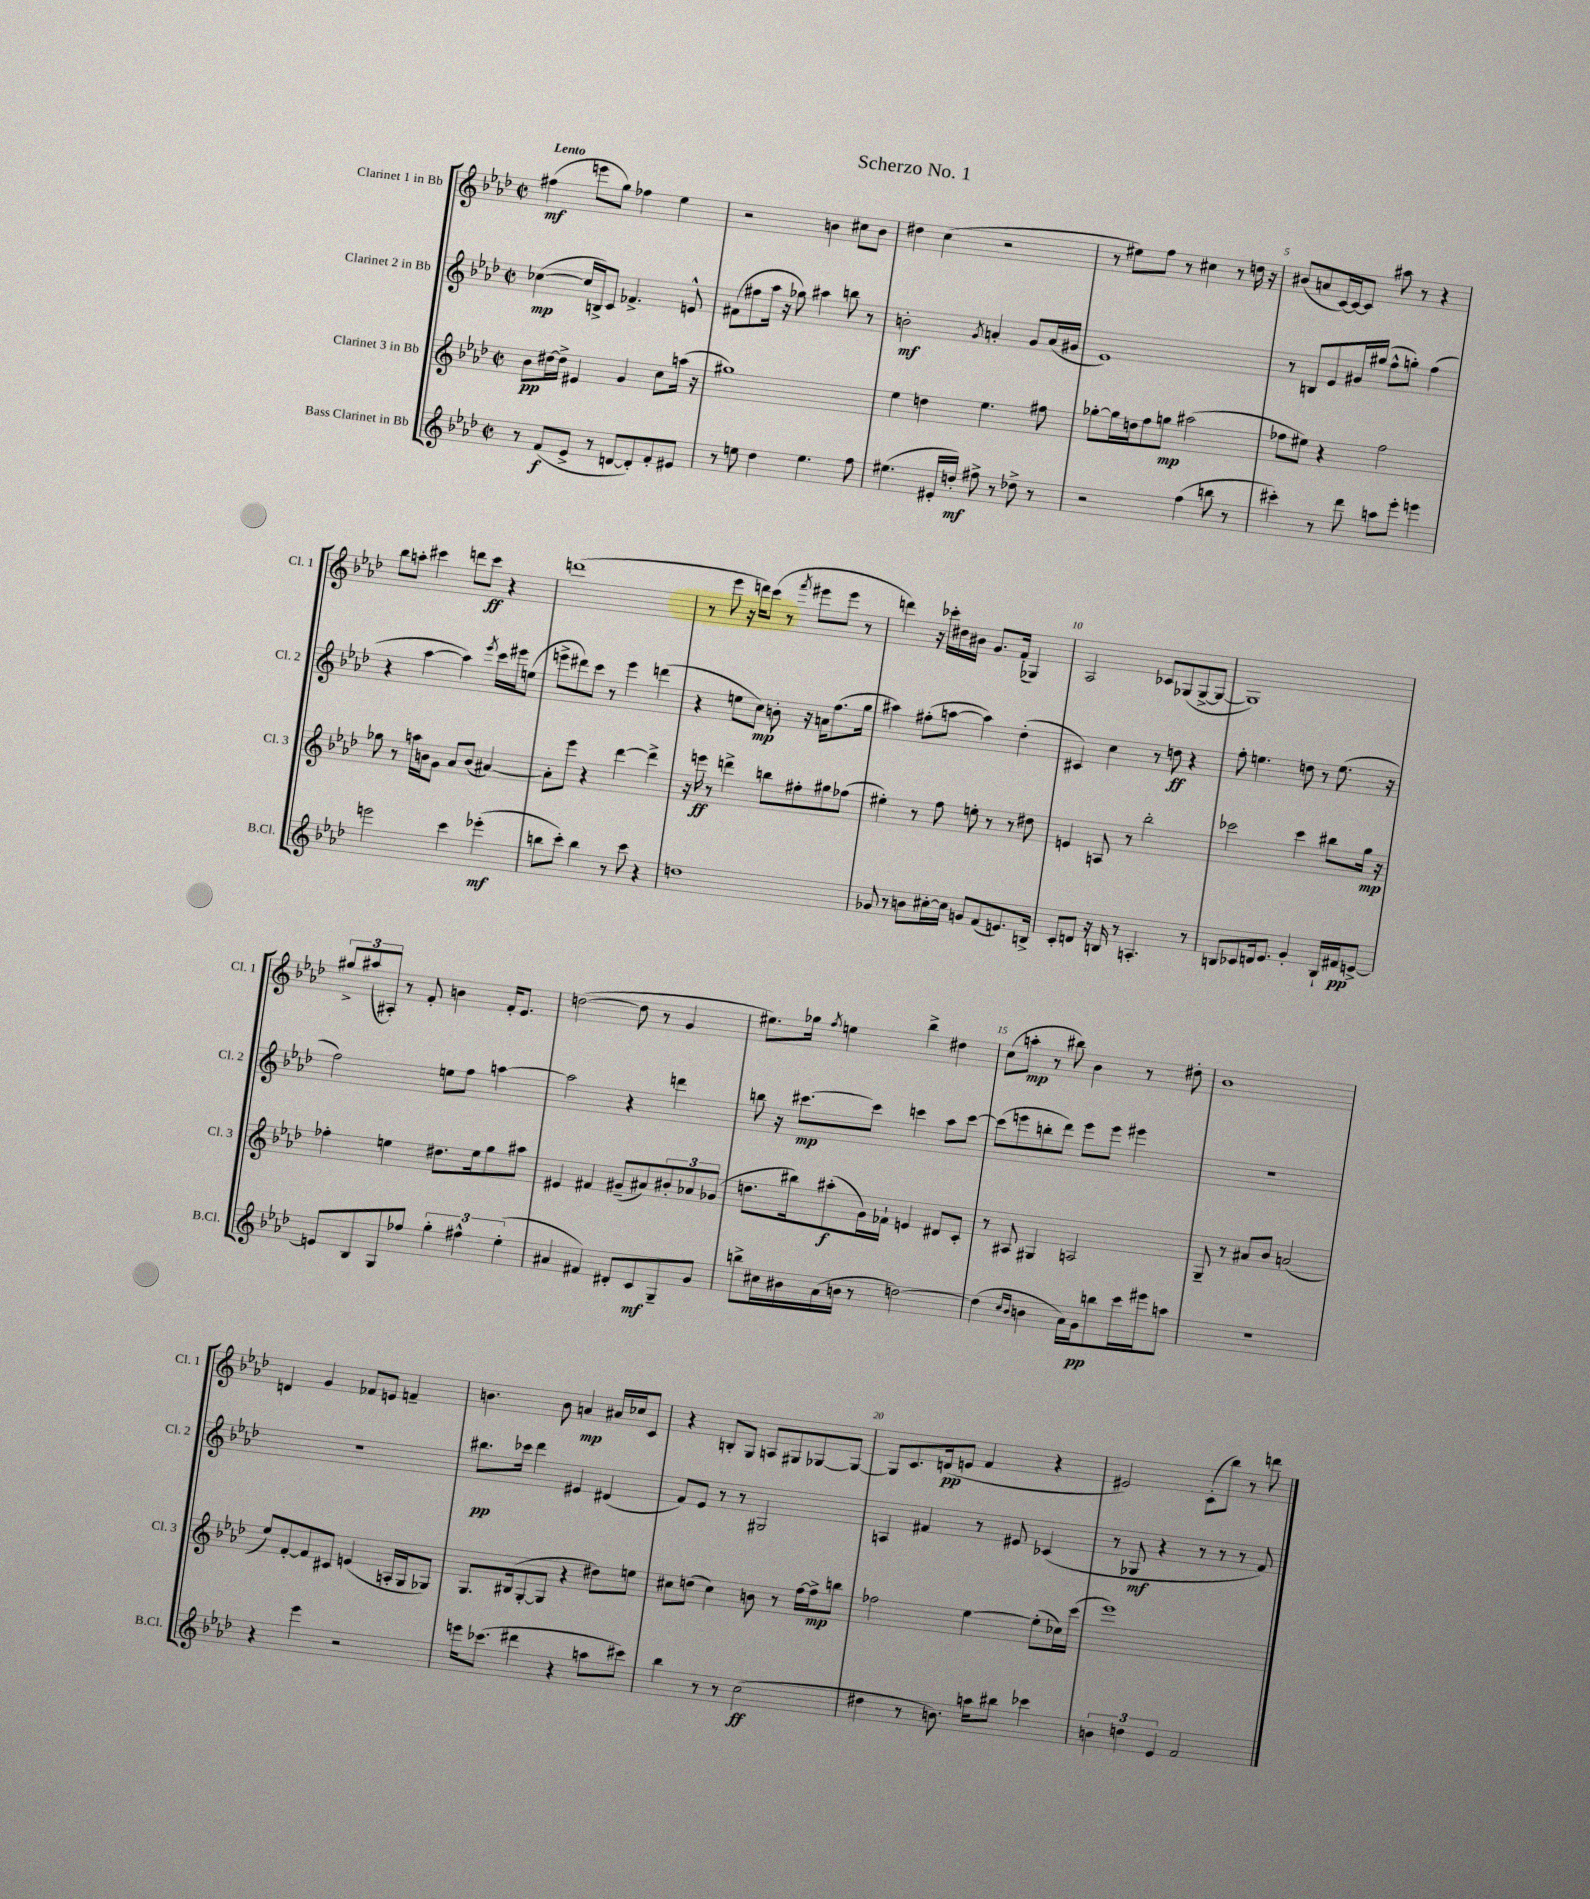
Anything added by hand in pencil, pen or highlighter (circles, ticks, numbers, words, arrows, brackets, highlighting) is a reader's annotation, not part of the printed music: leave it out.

**kern	**kern	**kern	**kern
*staff4	*staff3	*staff2	*staff1
*clefG2	*clefG2	*clefG2	*clefG2
*k[b-e-a-d-]	*k[b-e-a-d-]	*k[b-e-a-d-]	*k[b-e-a-d-]
*M2/2	*M2/2	*M2/2	*M2/2
*met(c|)	*met(c|)	*met(c|)	*met(c|)
8r	8b-\L	([4cc-\	(4ff#\
(8f/L	[16dd#\L	.	.
.	16dd#^\]JJ	.	.
8e-^/J	4e#/	16cc-/]LL	8eee\L
.	.	16B^/J)	.
8r	.	8c/J	8gg\J)
[8d/L	4g/	4.f-^/	4ff-\
8d'/])	.	.	.
8f'/	8cc\L	.	4ee-\
8e#/J	(16aa\Jk	8e^^/	.
.	16r	.	.
=	=	=	=
8r	1gg#)	(8f#\L	2r
8ee\	.	8ff#\	.
4dd-\	.	16aa-\Jk	.
.	.	16r	.
.	.	8gg-\)	.
4.ee\	.	4aa#\	4b\
.	.	8bb\	8cc#\L
8ff\	.	8r	8b\J
=	=	=	=
(4.ee#\	4ee-\	2b'\	4dd#\
.	4dd\	.	(4cc\
16e#'/LL	.	.	.
16dd'/JJ)	.	.	.
.	.	8qg/	.
8ff#^\	4.ee-\	4a'/	2r
8r	.	.	.
8dd-^\	.	8g/L	.
8r	8ff#\	(16a/L	.
.	.	16g#/JJ	.
=	=	=	=
2r	[8gg-'\L	1e-)	8r
.	16gg-\]L	.	8ee#\L)
.	16dd\J	.	.
.	8ff\	.	8ff\J
.	8gg\J	.	8r
(4ff\	(2aa#\	.	4cc#\
8bb\	.	.	8r
8r	.	.	16dd\
.	.	.	16r
=	=	=	=
4ccc#'\)	8ff-\L	8r	(8b#/L
.	8ee#\J)	8B/L	8a/
8r	4r	8e-/	[16c/L)
.	.	.	16c/_J
8ddd-\	.	16g#/L	8c/]J
.	.	(16gg#/JJ	.
8aa\L	2ff-\	8ff^^\L	8aa#\
8eee-'\J	.	8gg'\J)	8r
4eee\	.	(4ff\	4r
=	=	=	=
2eee\	8gg-\	4r	8bb-\L
.	8r	.	8aa'\J
.	16aa\LL	[4aa-\	4ccc#\
.	16b\J	.	.
.	8g\J	.	.
4ccc\	8a-/L	4aa-\])	8ddd\L
.	(8b/J	.	8ccc#\J
.	.	8qeee-/	.
(4eee-'\	[4a#/)	16ccc\LL	4r
.	.	16eee#\J	.
.	.	(8ee\J	.
=	=	=	=
8bb\L	8a#'\]L	8eee^\L	(1ddd
8ccc'\J)	8eee-\J	8ddd#\)	.
4bb\	4r	8ccc\J	.
.	.	8r	.
8r	[4ddd-\	4eee\	.
8ccc\	.	.	.
4r	4ddd-^\]	(4ddd\	.
=	=	=	=
1dd	16r	4r	8r
.	16eee\	.	.
.	8r	.	8eee-\
.	4ddd^\	8ee\L	16r
.	.	.	16ddd\LK)
.	.	8cc\J)	(8ccc\J
.	8bb\L	8b'\	8r
.	.	.	8qfff/
.	8ff#'\	16r	8eee#\L
.	.	16a\LK	.
.	8gg#\	(8.ff\	8eee#\J
.	(8ff-\J	.	8r
.	.	16gg\Jk	.
=	=	=	=
8g-/	4ee#'\)	4aa#\)	4ddd\)
8r	.	.	.
8b\L	8r	(8ff#'\L	16r
.	.	.	16ccc-'\LL
[16cc#'\L	8ff\	[8aa\J	16dd#\
16cc#\]JJ	.	.	16b#\JJ
8g/L	8ee'\	4aa\])	8.g/L
(8f/	8r	.	.
.	.	.	(16f'/Jk
8.e/)	8r	(4dd-'\	4G-/)
.	8dd#\	.	.
16B^/Jk	.	.	.
=	=	=	=
8c'/L	4e/	4c#/)	2A-/
8d/J	.	.	.
16r	8A/	4cc\	.
16B/	.	.	.
8r	8r	.	.
4.A'/	2bb-'\	8r	8c-/L
.	.	8dd\	(8G-/
.	.	4r	[8G-^/
8r	.	.	8G-/_J
=	=	=	=
8B/L	2ccc-\	8ff'\	1G-])
8c-/	.	4.ee\	.
16d/k	.	.	.
8.e-/J	.	.	.
4g'/	4ccc-\	8dd\	.
.	.	8r	.
16B`/LL	8bb#\L	(8.ee\	.
16f#/J	.	.	.
[8e^/J	16gg\Jk	.	.
.	16r	16r	.
=	=	=	=
8e/]L	4ff-'\	2ff\)	12gg#^/L
.	.	.	(12aa#/
8B-/	.	.	.
.	.	.	12A#'/J)
8G/	4ee\	.	8r
8ff-/J	.	.	8f'/
6gg'\	8.dd#\L	8ee\L	4b\
.	.	8ff\J	.
6ff#^^\	.	.	.
.	16ee\k	.	.
.	8gg\	[4aa\	16f'/LK
.	.	.	8.e-/J
(6ee-'\	.	.	.
.	8aa#\J	.	.
=	=	=	=
4a#/	4e#/	2aa\]	([2dd\
4f#/)	4f#/	.	.
8d#'/L	(8g#~/L	4r	8dd\]
8c/	8a#/)	.	8r
8G~/	12b#'/	4ddd\	4g/
.	12a-/	.	.
8g/J	.	.	.
.	(12g-/J	.	.
=	=	=	=
8bb^\L	8.dd\L	8bb\	8.ee#\L)
16cc#\L	.	16r	.
16b#\	16bb#\k)	[8.ccc#\L	16gg-\Jk
.	.	.	8qff/
(16a-\	(8aa#'\	.	4ee\
16b\JJ	.	.	.
8r	16g\L)	8ccc#\]J	.
.	16f-`\JJ	.	.
[2dd\)	4e/	4ccc\	4bb-^\
.	8d#/L	8aa-\L	4dd#\
.	8c'/J	[8ccc\J	.
=	=	=	=
(4dd\]	8r	(8ccc\]L	(8cc\L
.	8A#/	8eee\	8aa'\J
16qqcc/LL	.	.	.
16qqb-/JJ	.	.	.
4b\	4G#/	8bb'\	8r
.	.	8ddd-\J)	8bb#\)
16a-\LL)	2A/	8eee\L	4b-\
16g\J	.	.	.
8bb\	.	8eee\J	.
16ccc\L	.	4eee#\	8r
16eee#\J	.	.	.
8aa\J	.	.	8dd#'\
=	=	=	=
1r	8G~/	1r	1b-
.	8r	.	.
.	8a#/L	.	.
.	8b-/J	.	.
.	(2a/	.	.
=	=	=	=
4r	8ee-/L)	1r	4d/
.	[8f'/	.	.
4eee-\	8f/]	.	4g/
.	8c#/J	.	.
2r	(4e/	.	8f-/L
.	.	.	8e/J
.	16A'/LL	.	4f~/
.	16G/J	.	.
.	8G-/J)	.	.
=	=	=	=
16eee\LK	8.G/L	8.bb#\L	4.b\
(8.ccc-\J	.	.	.
.	(16B#/k	16ccc-\Jk	.
4ddd#\	[8G'/	4ddd-\	.
.	8G/]J	.	8b\
4r	4r	4e#/	4a/
8aa\L	8dd#\L)	(4d#/	16a#/LL
.	.	.	16cc-/J
8ccc#\J)	8ee\J	.	8c/J
=	=	=	=
4bb-\	8cc#\L	8f/L)	4r
.	(8dd\J	8e-/J	.
8r	4cc#\)	8r	8B'/L
8r	.	8r	8G/J
(2cc\	8b\	2G#/	8A/L
.	8r	.	8G#/
.	[16ff\LL	.	[8G-/
.	16ff^\]J	.	.
.	8bb\J	.	8G-/_J
=	=	=	=
4dd#\	2ff-\	4A/	8G-/]L
.	.	.	8.c/
8r	.	4f#/	.
.	.	.	(16d/k
8.b\)	.	.	8e/J
.	[4ee-\	8r	4f/
16aa\LK	.	.	.
8bb#\J	.	8e#/	.
4ccc-\	(8ee-'\]L	(4c-/	4r
.	16cc-\L)	.	.
.	(16ccc\JJ	.	.
=	=	=	=
6b\	1eee-)	8r	2e#/)
.	.	8G-/	.
6dd\	.	.	.
.	.	4r	.
6e-/	.	.	.
2f/	.	8r	(8c'\L
.	.	8r	8bb-\J)
.	.	8r	8r
.	.	8f/)	8ddd\
==	==	==	==
*-	*-	*-	*-
